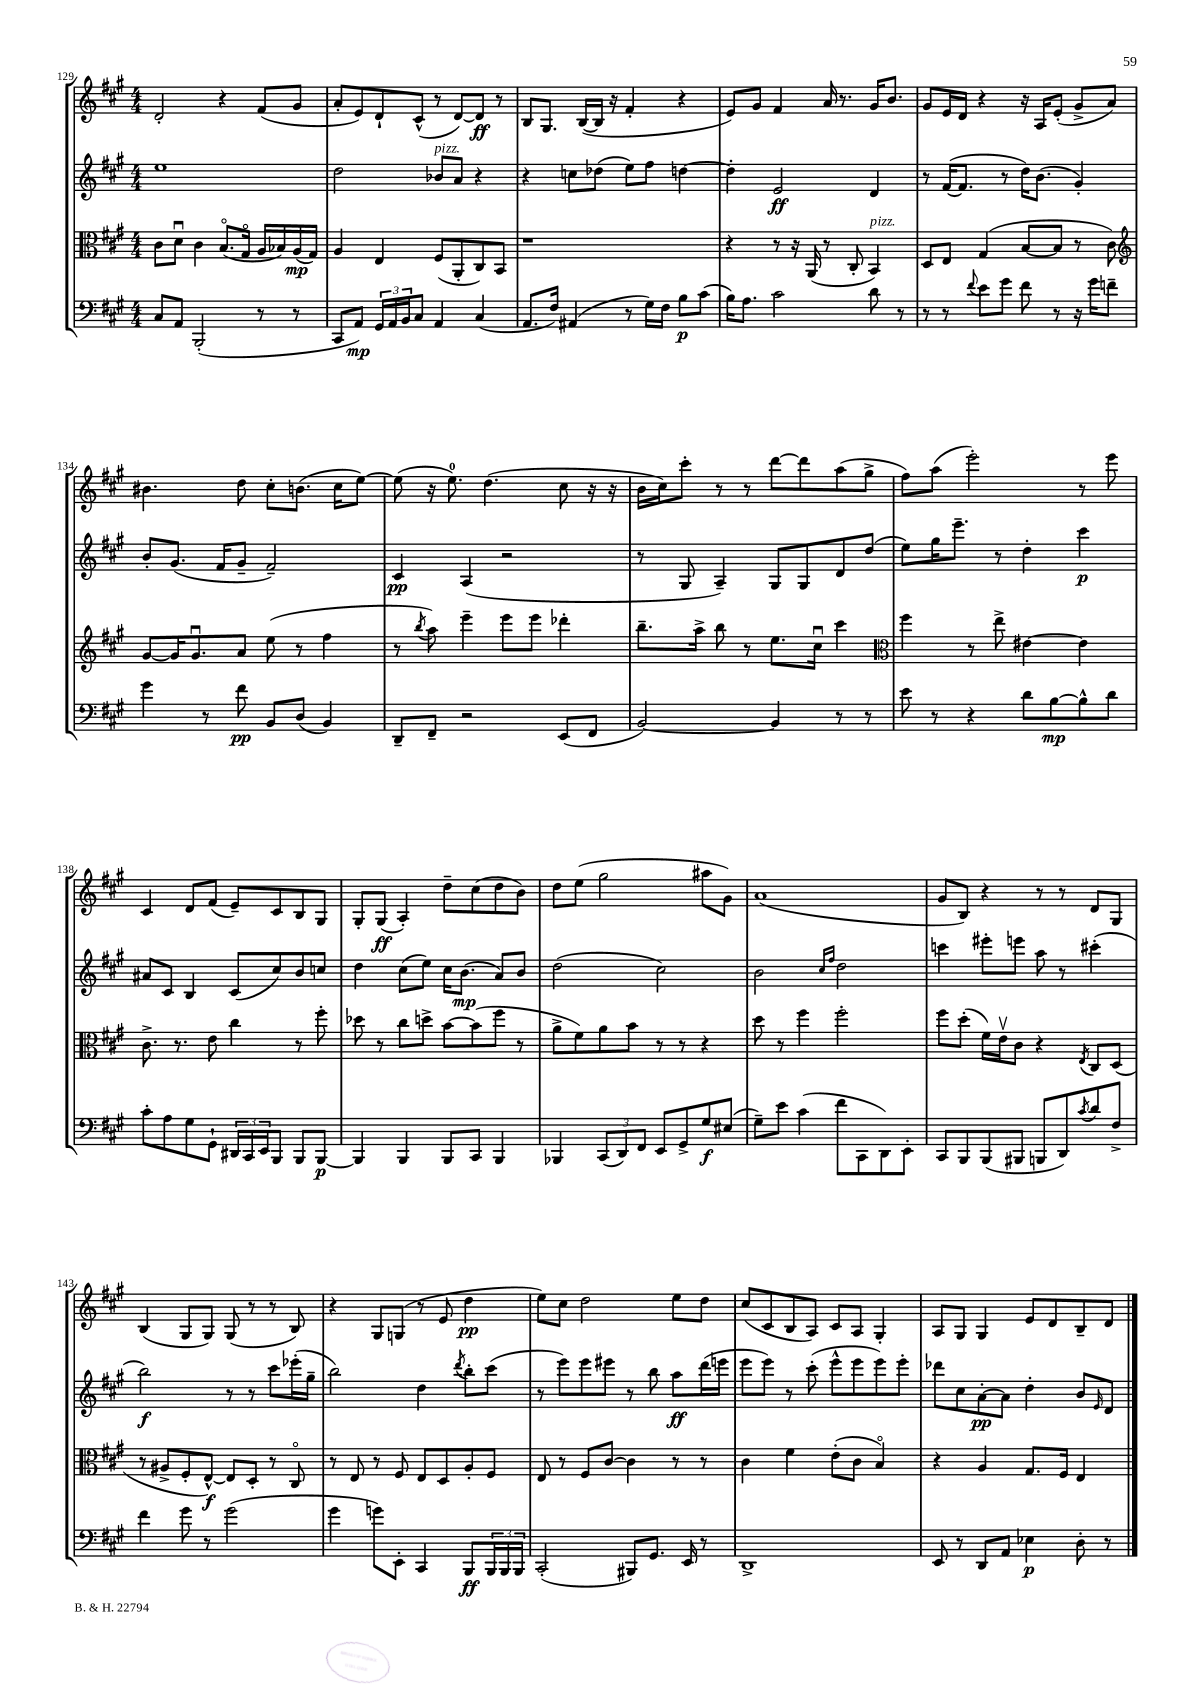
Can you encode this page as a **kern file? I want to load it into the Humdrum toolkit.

**kern	**kern	**kern	**kern
*staff4	*staff3	*staff2	*staff1
*clefF4	*clefC3	*clefG2	*clefG2
*k[f#c#g#]	*k[f#c#g#]	*k[f#c#g#]	*k[f#c#g#]
*M4/4	*M4/4	*M4/4	*M4/4
8C#	8c#	1ee	2d'
8AA	8du	.	.
(2BBB'	4c#	.	.
.	(8.Bo	.	4r
.	16G#o	.	.
8r	16A	.	(8f#
.	16B-)	.	.
8r	(16A	.	8g#
.	16G#)	.	.
=	=	=	=
8CC#	4A	2dd	8a'
8AA)	.	.	8e)
24GG#	4E	.	8d`
24AA	.	.	.
24BB	.	.	.
8C#	.	.	(8c#^^
4AA	(8F#	8b-	8r
.	8AA'	8a	[8d)
(4C#	8C#)	4r	8d]
.	8BB	.	8r
=	=	=	=
8.AA	1r	4r	8B
.	.	.	8.G#
16F#)	.	.	.
(4AA#	.	8cc	.
.	.	.	([16B
.	.	(8dd-	16B]
.	.	.	16r
8r	.	8ee)	4f#'
16G#)	.	8ff#	.
16F#	.	.	.
8B	.	[4dd	4r
(8c#	.	.	.
=	=	=	=
16B)	4r	4dd']	8e)
8.A	.	.	.
.	.	.	8g#
2c#	8r	2e	4f#
.	16r	.	.
.	(16AA	.	.
.	8r	.	16a
.	.	.	8.r
.	8C#'	.	.
8d	4BB)	4d	16g#
.	.	.	8.b
8r	.	.	.
=	=	=	=
8r	8D	8r	8g#
8r	8E	([16f#	16e
.	.	8.f#]	16d
8qqf#	.	.	.
8e	(4G#	.	4r
8g#	.	8r	.
8f#	[8B	16dd)	16r
.	.	(8.b	16A
8r	8B]	.	(8e'
16r	8r	4g#')	8g#^
16g#	.	.	.
8f~	8c#)	.	8a)
=	=	=	=
*	*clefG2	*	*
4g#	[8g#	8b'	4.b#
.	16g#]	(8.g#	.
.	8.g#u	.	.
8r	.	.	.
.	.	16f#	.
8f#	8a	8g#~	8dd
8BB	(8ee	2f#~)	8cc#'
(8D	8r	.	(8.b
4BB)	4ff#	.	.
.	.	.	16cc#
.	.	.	[8ee)
=	=	=	=
8DD~	8r	4c#	(8ee]
.	8qbb	.	.
8FF#~	8aa)	.	16r
.	.	.	8.ee)
2r	4eee~	(4A	.
.	.	.	(4.dd
.	8eee	2r	.
.	8eee	.	.
(8EE	4ddd-'	.	8cc#
8FF#	.	.	16r
.	.	.	16r
=	=	=	=
[2BB)	8.bb~	8r	16b
.	.	.	16cc#)
.	.	8G#	8ccc#'
.	16aa^	.	.
.	8bb	4A~)	8r
.	8r	.	8r
4BB]	8.ee	8G#	[8ddd
.	.	8G#	8ddd]
.	16cc#u	.	.
8r	4ccc#	8d	(8aa
8r	.	(8dd	8gg#^
=	=	=	=
*	*clefC3	*	*
8e	4ff#	8ee)	8ff#)
8r	.	16gg#	(8aa
.	.	8.eee~	.
4r	8r	.	2eee')
.	8ee^	8r	.
8d	[4e#	4dd'	.
[8B	.	.	.
8B^^]	4e#]	4ccc#	8r
8d	.	.	8eee
=	=	=	=
8c#'	8.c#^	8a#	4c#
8A	.	8c#	.
.	8.r	.	.
8G#	.	4B	8d
8GG#`	8e	.	(8f#
24DD#	4cc#	(8c#	8e~)
24CC#	.	.	.
24EE	.	.	.
8BBB	.	8cc#)	8c#
8BBB	8r	8b	8B
[8BBB	8ff#'	8cc	8G#
=	=	=	=
4BBB]	8dd-	4dd	8G#'
.	8r	.	(8G#
4BBB	8cc#	(8cc#	4A')
.	8dd^	8ee)	.
8BBB	[8b	16cc#	8dd~
.	.	(8.b	.
8CC#	(8b]	.	(8cc#
4BBB	8ff#	8a)	8dd
.	8r	8b	8b)
=	=	=	=
4BBB-	8a^	(2dd	8dd
.	8f#)	.	(8ee
(12CC#	8a	.	2gg#
12DD)	.	.	.
.	8b	.	.
12FF#	.	.	.
8EE	8r	2cc#)	.
8GG#^	8r	.	.
8G#	4r	.	8aa#
(8E#	.	.	8g#)
=	=	=	=
8G#~)	8dd	2b	(1a
8e	8r	.	.
(4c#	4ff#	.	.
.	.	16qqcc#	.
.	.	16qqff#	.
8f#	2ff#'	2dd	.
8CC#	.	.	.
8DD)	.	.	.
8EE'	.	.	.
=	=	=	=
8CC#	8ff#	4ccc	8g#
8BBB	(8dd'	.	8B)
(8BBB	16f#)	8eee#'	4r
.	16ev	.	.
8BBB#	8c#	8eee	.
8BBB	4r	8aa	8r
8DD)	.	8r	8r
8qc#	8qE	.	.
8d	8C#	(4ccc#'	8d
8F#^	(8D	.	8G#
=	=	=	=
4f#	8r	2bb)	(4B
.	8A#^	.	.
8g#	8F#'	.	8G#
8r	[8E^^)	.	8G#)
(2g#	8E]	8r	(8G#
.	8D'	8r	8r
.	8r	8ccc#	8r
.	8C#o	(16eee-'	8B)
.	.	16gg#~	.
=	=	=	=
4g#	8r	2bb)	4r
.	8E	.	.
8g)	8r	.	8G#
8EE'	8F#	.	(8G
4CC#	8E	4dd	8r
.	8D	.	8e
.	.	8qddd	.
8BBB	8A'	8bb'	4dd
24BBB	8F#	(8ccc#	.
24BBB	.	.	.
24BBB	.	.	.
=	=	=	=
(2CC#'	8E	8r	8ee)
.	8r	8eee)	8cc#
.	8F#	8eee	2dd
.	[8c#	8eee#	.
8BBB#)	4c#]	8r	.
8.GG#	.	8bb	.
.	8r	8aa	8ee
16EE	.	.	.
8r	8r	(16ddd	8dd
.	.	16eee	.
=	=	=	=
1DD^	4c#	8eee	(8cc#
.	.	8eee)	8c#
.	4f#	8r	8B
.	.	(8ccc#'	8A)
.	(8e'	8eee^^	8c#
.	8c#	8eee	8A
.	4Bo)	8eee)	4G#'
.	.	8eee'	.
=	=	=	=
8EE	4r	8ddd-	8A
8r	.	8cc#	8G#
8DD	4A	[8a'	4G#
8AA	.	8a]	.
4E-	8.G#	4dd'	8e
.	.	.	8d
.	16F#	.	.
8D'	4E	8b	8B~
.	.	16qqe	.
8r	.	8d	8d
==	==	==	==
*-	*-	*-	*-
